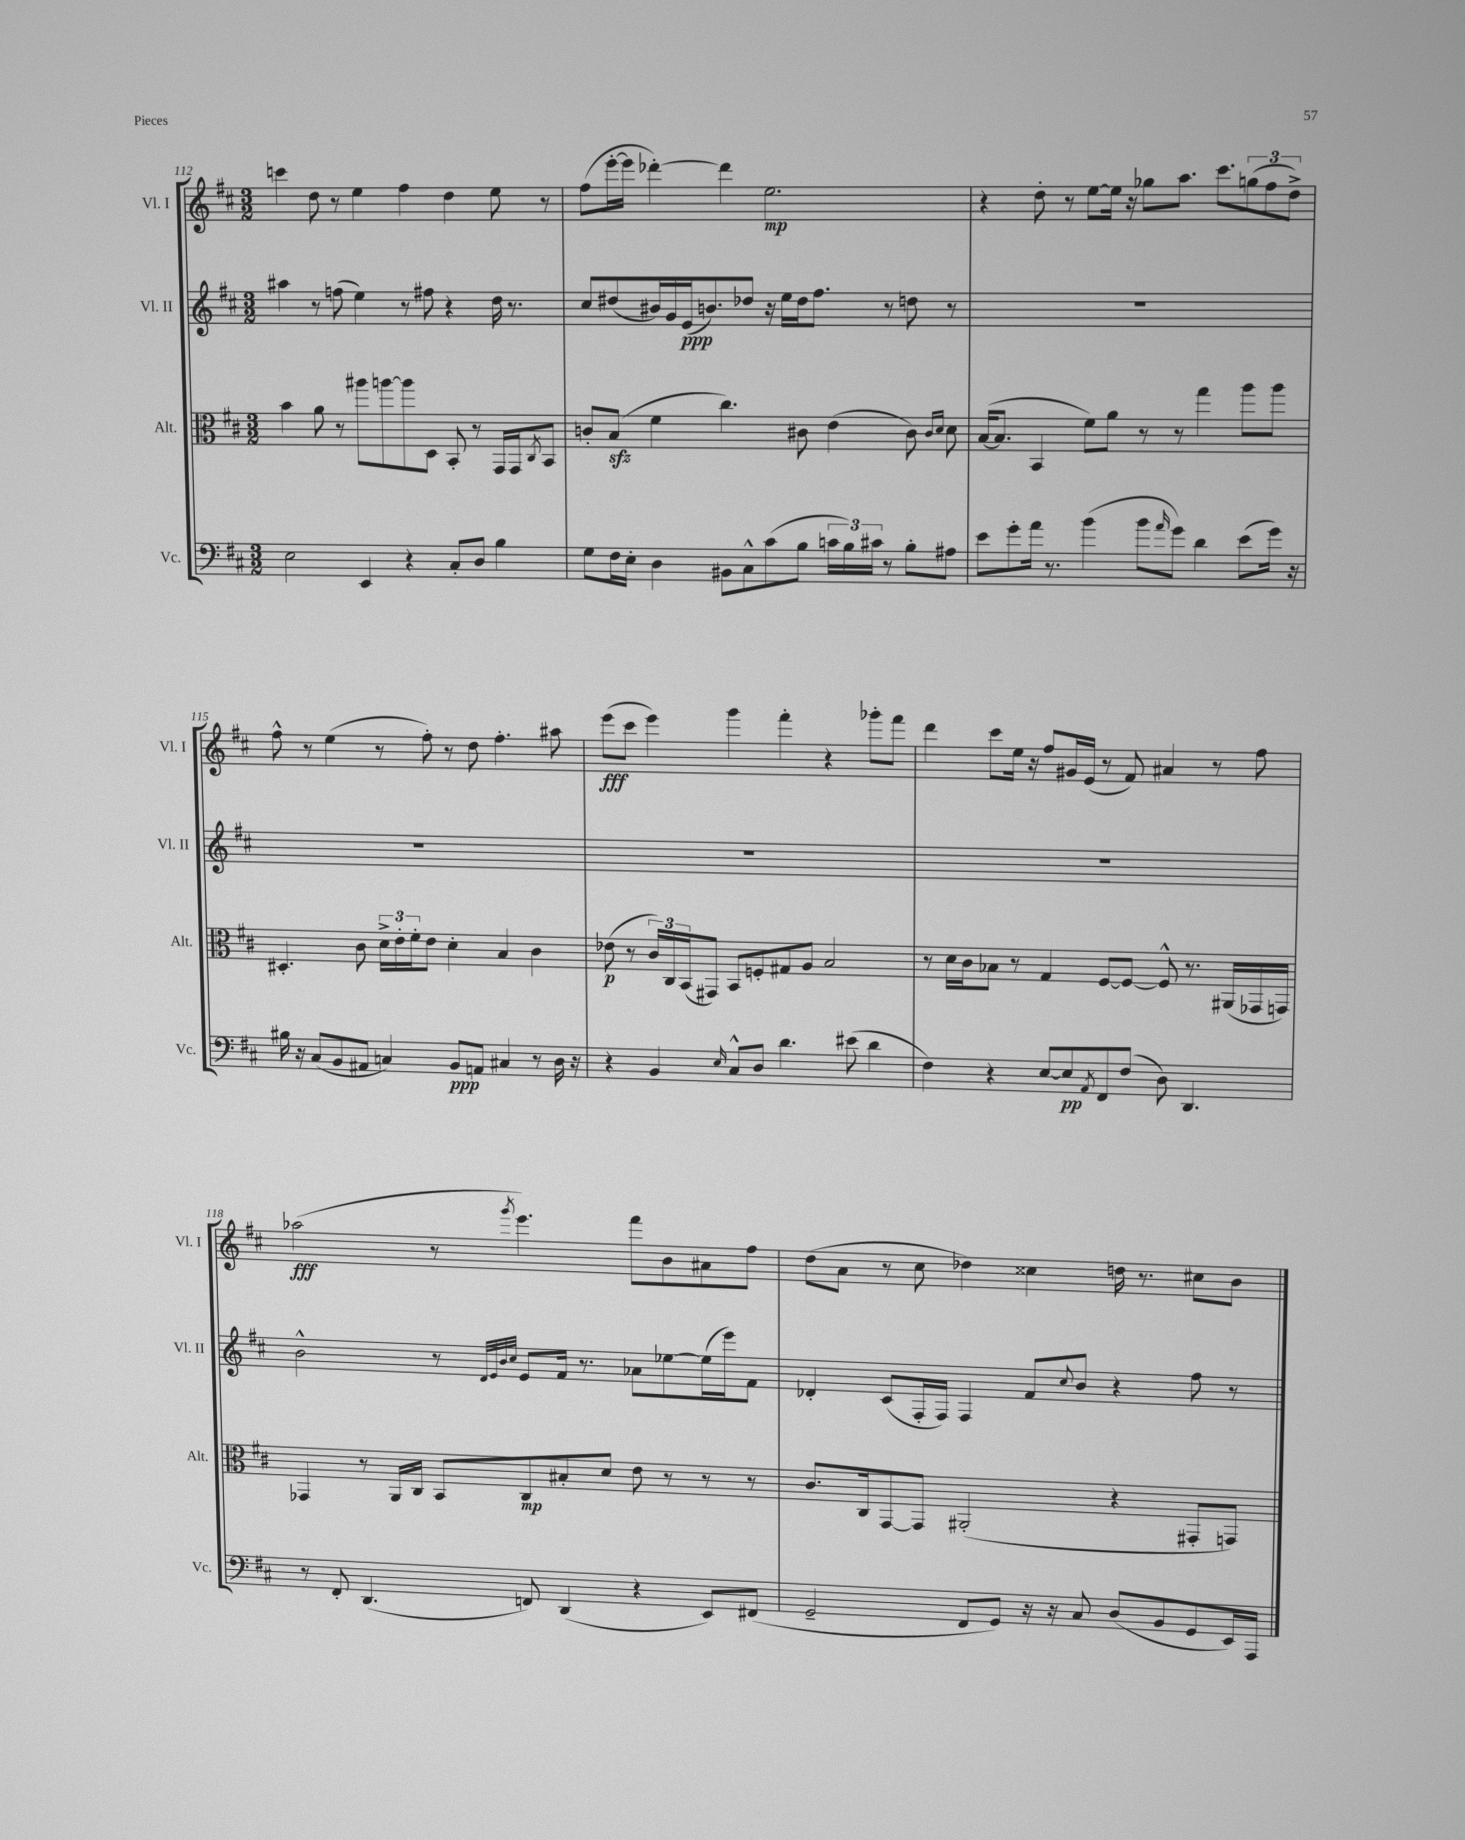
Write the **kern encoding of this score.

**kern	**dynam	**kern	**dynam	**kern	**dynam	**kern	**dynam
*part4	*part4	*part3	*part3	*part2	*part2	*part1	*part1
*staff4	*staff4	*staff3	*staff3	*staff2	*staff2	*staff1	*staff1
*I"Vc.	*	*I"Alt.	*	*I"Vl. II	*	*I"Vl. I	*
*I'Vc.	*	*I'Alt.	*	*I'Vl. II	*	*I'Vl. I	*
*clefF4	*	*clefC3	*	*clefG2	*	*clefG2	*
*k[f#c#]	*	*k[f#c#]	*	*k[f#c#]	*	*k[f#c#]	*
*M3/2	*	*M3/2	*	*M3/2	*	*M3/2	*
=112	=112	=112	=112	=112	=112	=112	=112
2E\	.	4b\	.	4aa#X\	.	4cccn\	.
.	.	8a\	.	8r	.	8dd\	.
.	.	8r	.	(8ffn\	.	8r	.
4EE/	.	8aa#X\L	.	4ee\)	.	4ee\	.
.	.	[8aan\	.	.	.	.	.
4r	.	8aa\]	.	8r	.	4ff#\	.
.	.	8D\J	.	8ff#X\	.	.	.
8C#'/L	.	8BB'/	.	4r	.	4dd\	.
8D/J	.	8r	.	.	.	.	.
4B\	.	16GG/LL	.	16dd\	.	8ee\	.
.	.	16GG/J	.	8.r	.	.	.
.	.	8qC#/	.	.	.	.	.
.	.	8BB/J	.	.	.	8r	.
=113	=113	=113	=113	=113	=113	=113	=113
8G\L	.	8cn'/L	.	8cc#/L	.	(8ff#\L	.
16F#\L	.	(8Bzz/J	.	(8dd#X/	.	[16eee'\L	.
16E'\JJ	.	.	.	.	.	16eee\JJ]	.
4D\	.	4f#\	.	16b#X/L)	.	[4ddd-X'\)	.
.	.	.	.	16g/	.	.	.
.	.	.	.	(16e/J	ppp	.	.
.	.	.	.	8.bn/)	.	.	.
8BB#X\L	.	4.cc#\)	.	.	.	4ddd-\]	.
8C#^^\	.	.	.	8dd-X/J	.	.	.
(8c#\	.	.	.	16r	.	2.ee\	mp
.	.	.	.	16ee\LL	.	.	.
8B\J	.	8c#X\	.	16dd-\J	.	.	.
.	.	.	.	8.ff#\J	.	.	.
24cn\LL	.	(4e\	.	.	.	.	.
24B\)	.	.	.	.	.	.	.
24c#X\JJ	.	.	.	.	.	.	.
8r	.	.	.	8r	.	.	.
8B'\L	.	8c#\)	.	8ddn\	.	.	.
.	.	16qqc#/LL	.	.	.	.	.
.	.	16qqd/JJ	.	.	.	.	.
8A#X\J	.	8d\	.	8r	.	.	.
=114	=114	=114	=114	=114	=114	=114	=114
8e\L	.	([16B/KL	.	1.r	.	4r	.
.	.	8.B/J]	.	.	.	.	.
8g'\	.	.	.	.	.	.	.
16a\Jk	.	4BB/	.	.	.	8dd'\	.
8.r	.	.	.	.	.	.	.
.	.	.	.	.	.	8r	.
(4b\	.	8f#\L)	.	.	.	[8ee\L	.
.	.	8a\J	.	.	.	16ee\Jk]	.
.	.	.	.	.	.	16r	.
8b\L	.	8r	.	.	.	8gg-X\L	.
16qqa/	.	.	.	.	.	.	.
8g\J)	.	8r	.	.	.	8.aa\J	.
4d\	.	4gg\	.	.	.	.	.
.	.	.	.	.	.	8.ccc#\L	.
(8e\L	.	8aa\L	.	.	.	(12ggn\	.
.	.	.	.	.	.	12ff#\	.
16g\Jk)	.	8aa\J	.	.	.	.	.
.	.	.	.	.	.	12dd^\J)	.
16r	.	.	.	.	.	.	.
!!LO:LB:g=z
=115	=115	=115	=115	=115	=115	=115	=115
16B#X\	.	4.D#X'/	.	1.r	.	8ff#^^\	.
16r	.	.	.	.	.	.	.
(8C#/L	.	.	.	.	.	8r	.
8BB/	.	.	.	.	.	(4ee\	.
8AA#X/J	.	8c#\	.	.	.	.	.
4Cn/)	.	24d^\LL	.	.	.	8r	.
.	.	24e'\	.	.	.	.	.
.	.	24f#'\J	.	.	.	.	.
.	.	8e\J	.	.	.	8ff#'\)	.
8BB/L	ppp	4d'\	.	.	.	8r	.
8AAn/J	.	.	.	.	.	8dd\	.
4C#X/	.	4B/	.	.	.	4.ff#'\	.
8r	.	4c#\	.	.	.	.	.
16D\	.	.	.	.	.	8aa#X\	.
16r	.	.	.	.	.	.	.
=116	=116	=116	=116	=116	=116	=116	=116
4r	.	(8e-X\	p	1.r	.	(8eee\L	fff
.	.	8r	.	.	.	8ccc#\J	.
4BB/	.	24c#/LL)	.	.	.	4eee\)	.
.	.	24C#/	.	.	.	.	.
.	.	(24BB/J	.	.	.	.	.
.	.	8GG#X/J)	.	.	.	.	.
16qqE/	.	.	.	.	.	.	.
8C#^^/L	.	8BB/L	.	.	.	4ggg\	.
8D/J	.	8Fn'/	.	.	.	.	.
4.d\	.	8G#X/	.	.	.	4fff#'\	.
.	.	8A/J	.	.	.	.	.
.	.	2B/	.	.	.	4r	.
(8e#X\	.	.	.	.	.	.	.
4d\	.	.	.	.	.	8ggg-X'\L	.
.	.	.	.	.	.	8fff#\J	.
=117	=117	=117	=117	=117	=117	=117	=117
4F#\)	.	8r	.	1.r	.	4ddd\	.
.	.	16d\LL	.	.	.	.	.
.	.	16c#\J	.	.	.	.	.
4r	.	8B-X\J	.	.	.	8ccc#\L	.
.	.	8r	.	.	.	16ee\Jk	.
.	.	.	.	.	.	16r	.
[8E/L	.	4G/	.	.	.	8ff#/L	.
8E/]	pp	.	.	.	.	16g#X/L	.
.	.	.	.	.	.	(16e/JJ	.
8qAA/	.	.	.	.	.	.	.
8FF#/	.	[8F#/L	.	.	.	8r	.
(8F#/J	.	8F#/J_	.	.	.	8f#/)	.
8D\)	.	8F#^^/]	.	.	.	4a#X/	.
4.DD/	.	8.r	.	.	.	.	.
.	.	.	.	.	.	8r	.
.	.	(16AA#X/LL	.	.	.	.	.
.	.	16GG-X/	.	.	.	8ff#\	.
.	.	16GGn/JJ)	.	.	.	.	.
!!LO:LB:g=z
=118	=118	=118	=118	=118	=118	=118	=118
8r	.	4GG-X/	.	2b^^\	.	(2aa-X\	fff
8FF#'/	.	.	.	.	.	.	.
(4.DD/	.	8r	.	.	.	.	.
.	.	16AA/LL	.	.	.	.	.
.	.	16C#/JJ	.	.	.	.	.
.	.	8BB/L	.	8r	.	8r	.
.	.	.	.	32qqd/LLL	.	.	.
.	.	.	.	32qqe/	.	.	.
.	.	.	.	32qqb/	.	.	.
.	.	.	.	32qqcc#/JJJ	.	8qggg/	.
8FFn/)	.	8C#/	mp	8e/L	.	4.eee\)	.
(4DD/	.	8B#X'/	.	16f#/Jk	.	.	.
.	.	.	.	8.r	.	.	.
.	.	8d/J	.	.	.	.	.
4r	.	8e\	.	8a-X\L	.	8fff#\L	.
.	.	8r	.	[8ee-X\	.	8b\	.
8EE/L)	.	8r	.	(16ee-\L]	.	8a#X\	.
.	.	.	.	16eee\J)	.	.	.
(8FF#X/J	.	8r	.	8f#\J	.	8ff#\J	.
=119	=119	=119	=119	=119	=119	=119	=119
2GG~/	.	8.c#/L	.	4d-X'/	.	(8dd\L	.
.	.	.	.	.	.	8a\J	.
.	.	16C#/k	.	.	.	.	.
.	.	[8GG/	.	(8c#/L	.	8r	.
.	.	8GG/J]	.	16F#'/L	.	8cc#\	.
.	.	.	.	16F#/JJ)	.	.	.
8FF#/L	.	(2AA#X'/	.	4F#/	.	4dd-X\)	.
8GG/J)	.	.	.	.	.	.	.
16r	.	.	.	8f#/L	.	4cc##X\	.
16r	.	.	.	.	.	.	.
.	.	.	.	8qqcc#/	.	.	.
8C#/	.	.	.	8b/J	.	.	.
(8D/L	.	4r	.	4r	.	16ddn\	.
.	.	.	.	.	.	8.r	.
8BB/	.	.	.	.	.	.	.
8GG/	.	8GG#X'/L	.	8ff#\	.	8cc#X\L	.
16EE/L)	.	8GGn/J)	.	8r	.	8b\J	.
16AAA/JJ	.	.	.	.	.	.	.
==	==	==	==	==	==	==	==
*-	*-	*-	*-	*-	*-	*-	*-
